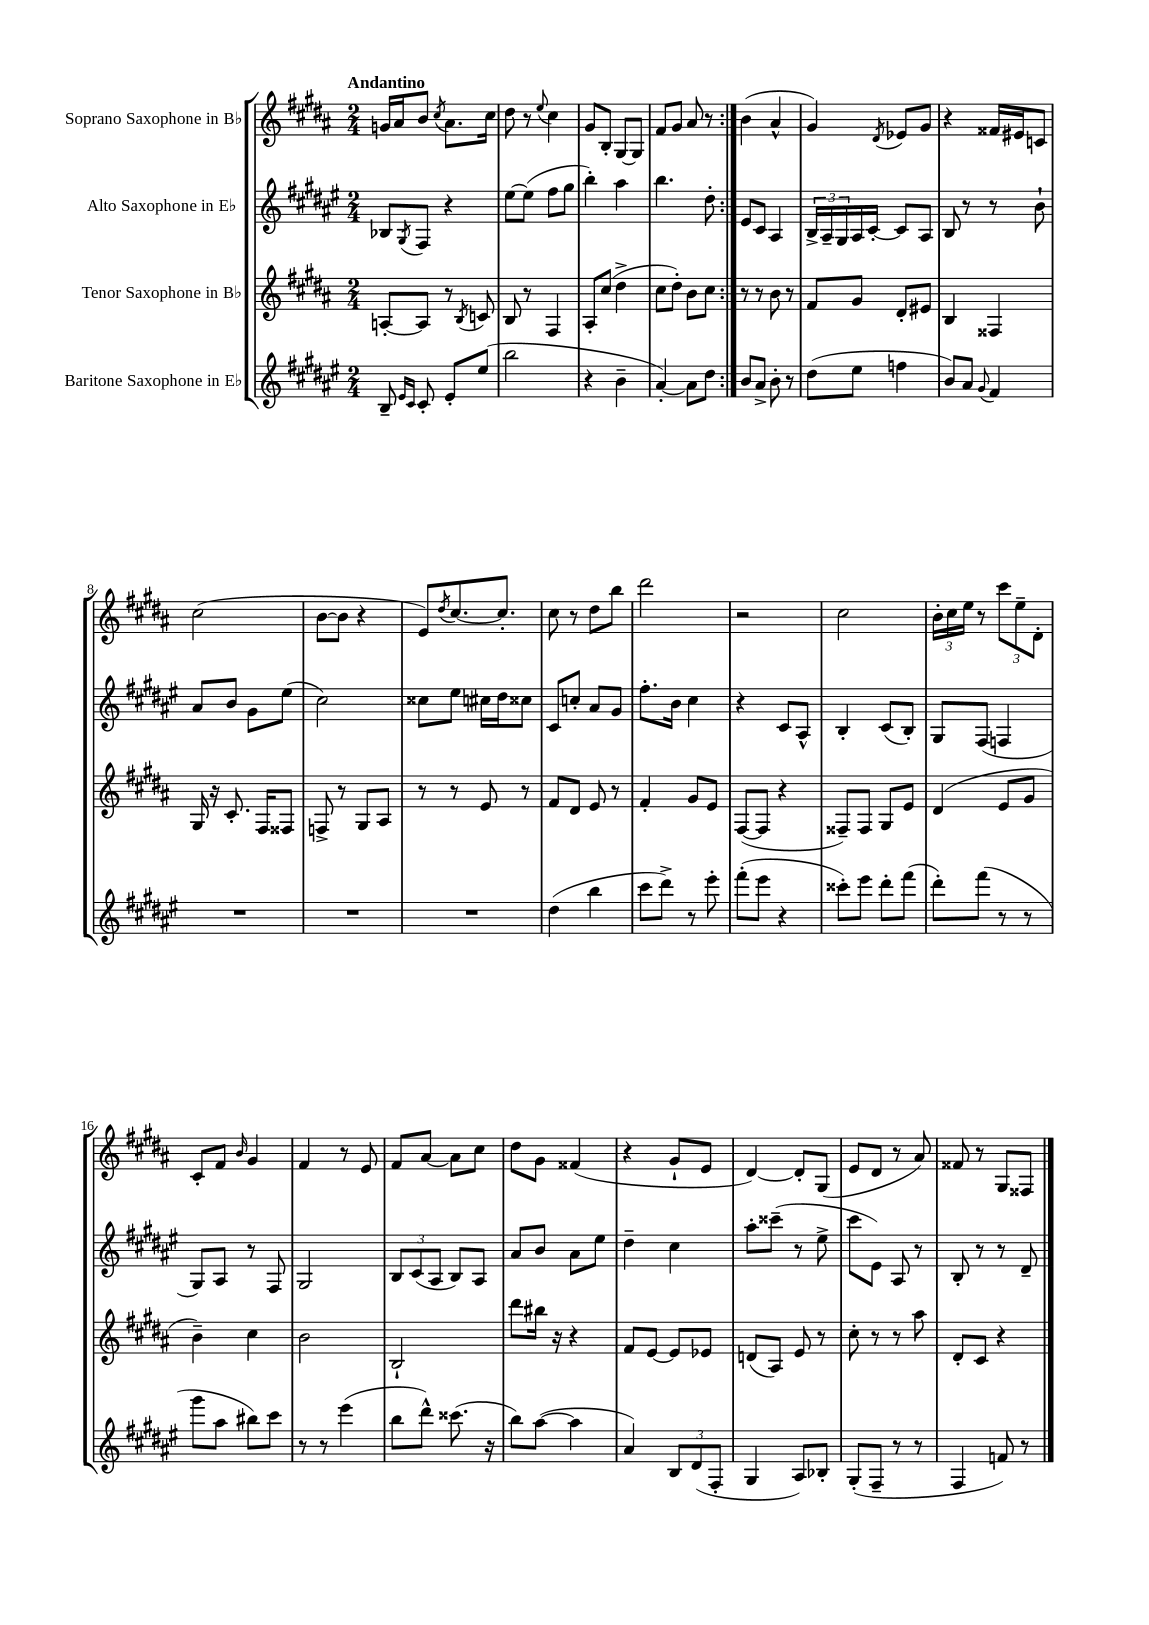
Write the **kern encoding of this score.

**kern	**kern	**kern	**kern
*part4	*part3	*part2	*part1
*staff4	*staff3	*staff2	*staff1
*I"Baritone Saxophone in E♭	*I"Tenor Saxophone in B♭	*I"Alto Saxophone in E♭	*I"Soprano Saxophone in B♭
*clefG2	*clefG2	*clefG2	*clefG2
*k[f#c#g#d#a#e#]	*k[f#c#g#d#a#]	*k[f#c#g#d#a#e#]	*k[f#c#g#d#a#]
*M2/4	*M2/4	*M2/4	*M2/4
=1	=1	=1	=1
!	!	!	!LO:TX:a:B:t=Andantino
8B~/	[8An'/L	8B-X/L	16gn/LL
.	.	.	16a#/J
16qqe#/LL	.	.	.
16qqc#/JJ	.	8qG#/	.
8c#'/	8A/J]	8F#/J	8b/J
.	.	.	8qcc#/
8e#'/L	8r	4r	8.a#\L
.	8qB/	.	.
(8ee#/J	8cn/	.	.
.	.	.	16cc#\Jk
=2	=2	=2	=2
2bb\	8B/	[8ee#\L	8dd#\
.	8r	(8ee#\J]	8r
.	.	.	8qqee/
.	4F#/	8ff#\L	4cc#\
.	.	8gg#\J	.
=3	=3	=3	=3
4r	8A#'/L	4bb'\)	8g#/L
.	(8cc#/J	.	8B'/J
4b~\	4dd#^\	4aa#\	[8G#/L
.	.	.	8G#/J]
=4	=4	=4	=4
[4a#'/)	8cc#\L	4.bb\	8f#/L
.	8dd#'\J)	.	8g#/J
8a#\L]	8b\L	.	8a#/
8dd#\J	8cc#\J	8dd#'\	8r
=5:|!	=5:|!	=5:|!	=5:|!
8b/L	8r	8e#/L	(4b\
8a#^/J	8r	8c#/J	.
8b'\	8b\	4A#/	4a#^^/
8r	8r	.	.
=6	=6	=6	=6
(8dd#\L	8f#/L	24B^/LL	4g#/)
.	.	24A#~/	.
.	.	24G#/	.
8ee#\J	8g#/J	16A#/	.
.	.	[16c#'/JJ	.
.	.	.	8qd#/
4ffn\	8d#'/L	8c#/L]	8e-X/L
.	8e#X/J	8A#/J	8g#/J
=7	=7	=7	=7
8b/L)	4B/	8B/	4r
8a#/J	.	8r	.
8qqg#/	.	.	.
4f#/	4F##X/	8r	16f##X/LL
.	.	.	16e#X/J
.	.	8b`\	8cn/J
!!LO:LB:g=z
=8	=8	=8	=8
2r	16G#/	8a#/L	(2cc#\
.	16r	.	.
.	8.c#'/	8b/J	.
.	.	8g#\L	.
.	16F#/KL	.	.
.	8F##X/J	(8ee#\J	.
=9	=9	=9	=9
2r	8Fn^/	2cc#\)	[8b\L
.	8r	.	8b\J]
.	8G#/L	.	4r
.	8A#/J	.	.
=10	=10	=10	=10
2r	8r	8cc##X\L	8e/L)
.	.	.	8qdd#/
.	8r	8ee#\J	[8.cc#/
.	8e/	16cc#X\LL	.
.	.	16dd#\J	8.cc#'/J]
.	8r	8cc##X\J	.
=11	=11	=11	=11
(4dd#\	8f#/L	8c#/L	8cc#\
.	8d#/J	8ccn'/J	8r
4bb\	8e/	8a#/L	8dd#\L
.	8r	8g#/J	8bb\J
=12	=12	=12	=12
8ccc#\L	4f#'/	8.ff#'\L	2ddd#\
8ddd#^\J)	.	.	.
.	.	16b\Jk	.
8r	8g#/L	4cc#\	.
8eee#'\	8e/J	.	.
=13	=13	=13	=13
(8fff#'\L	([8F#/L	4r	2r
8eee#\J	8F#/J]	.	.
4r	4r	8c#/L	.
.	.	8A#^^/J	.
=14	=14	=14	=14
8ccc##X'\L)	8F##X~/L)	4B'/	2cc#\
8eee#\J	8F##/J	.	.
8ddd#'\L	8G#/L	(8c#/L	.
(8fff#\J	8e/J	8B'/J)	.
=15	=15	=15	=15
8ddd#'\L)	(4d#/	8G#/L	24b'\LL
.	.	.	24cc#\
.	.	.	24ee\JJ
(8fff#\J	.	(8F#/J	8r
8r	8e/L	4Fn/	12ccc#\L
.	.	.	12ee~\
8r	8g#/J	.	.
.	.	.	12d#'\J
!!LO:LB:g=z
=16	=16	=16	=16
8ggg#\L	4b~\)	8G#/L)	8c#'/L
8aa#\J	.	8A#/J	8f#/J
.	.	.	16qqb/
8bb#X\L)	4cc#\	8r	4g#/
8ccc#\J	.	8F#/	.
=17	=17	=17	=17
8r	2b\	2G#/	4f#/
8r	.	.	.
(4eee#\	.	.	8r
.	.	.	8e/
=18	=18	=18	=18
8bb\L	2B`/	12B/L	8f#/L
.	.	(12c#/	.
8ddd#^^\J)	.	.	[8a#/J
.	.	12A#/J	.
(8.ccc##X\	.	8B/L)	8a#\L]
.	.	8A#/J	8cc#\J
16r	.	.	.
=19	=19	=19	=19
8bb\L)	8ddd#\L	8a#/L	8dd#\L
([8aa#\J	16bb#X\Jk	8b/J	8g#\J
.	16r	.	.
4aa#\]	4r	8a#\L	(4f##X/
.	.	8ee#\J	.
=20	=20	=20	=20
4a#/)	8f#/L	4dd#~\	4r
.	[8e/J	.	.
12B/L	8e/L]	4cc#\	8g#`/L
(12d#/	.	.	.
.	8e-X/J	.	8e/J
12F#'/J	.	.	.
=21	=21	=21	=21
4G#/	(8dn/L	8aa#'\L	[4d#/)
.	8A#/J)	(8ccc##X~\J	.
8A#/L)	8e/	8r	8d#'/L]
8B-X'/J	8r	8ee#^\	(8G#/J
=22	=22	=22	=22
(8G#'/L	8cc#'\	8ccc#\L	8e/L
8F#~/J	8r	8e#\J)	8d#/J
8r	8r	8A#/	8r
8r	8aa#\	8r	8a#/)
=23	=23	=23	=23
4F#/	8d#'/L	8B'/	8f##X/
.	8c#/J	8r	8r
8fn/)	4r	8r	8G#/L
8r	.	8d#~/	8F##X/J
==	==	==	==
*-	*-	*-	*-
